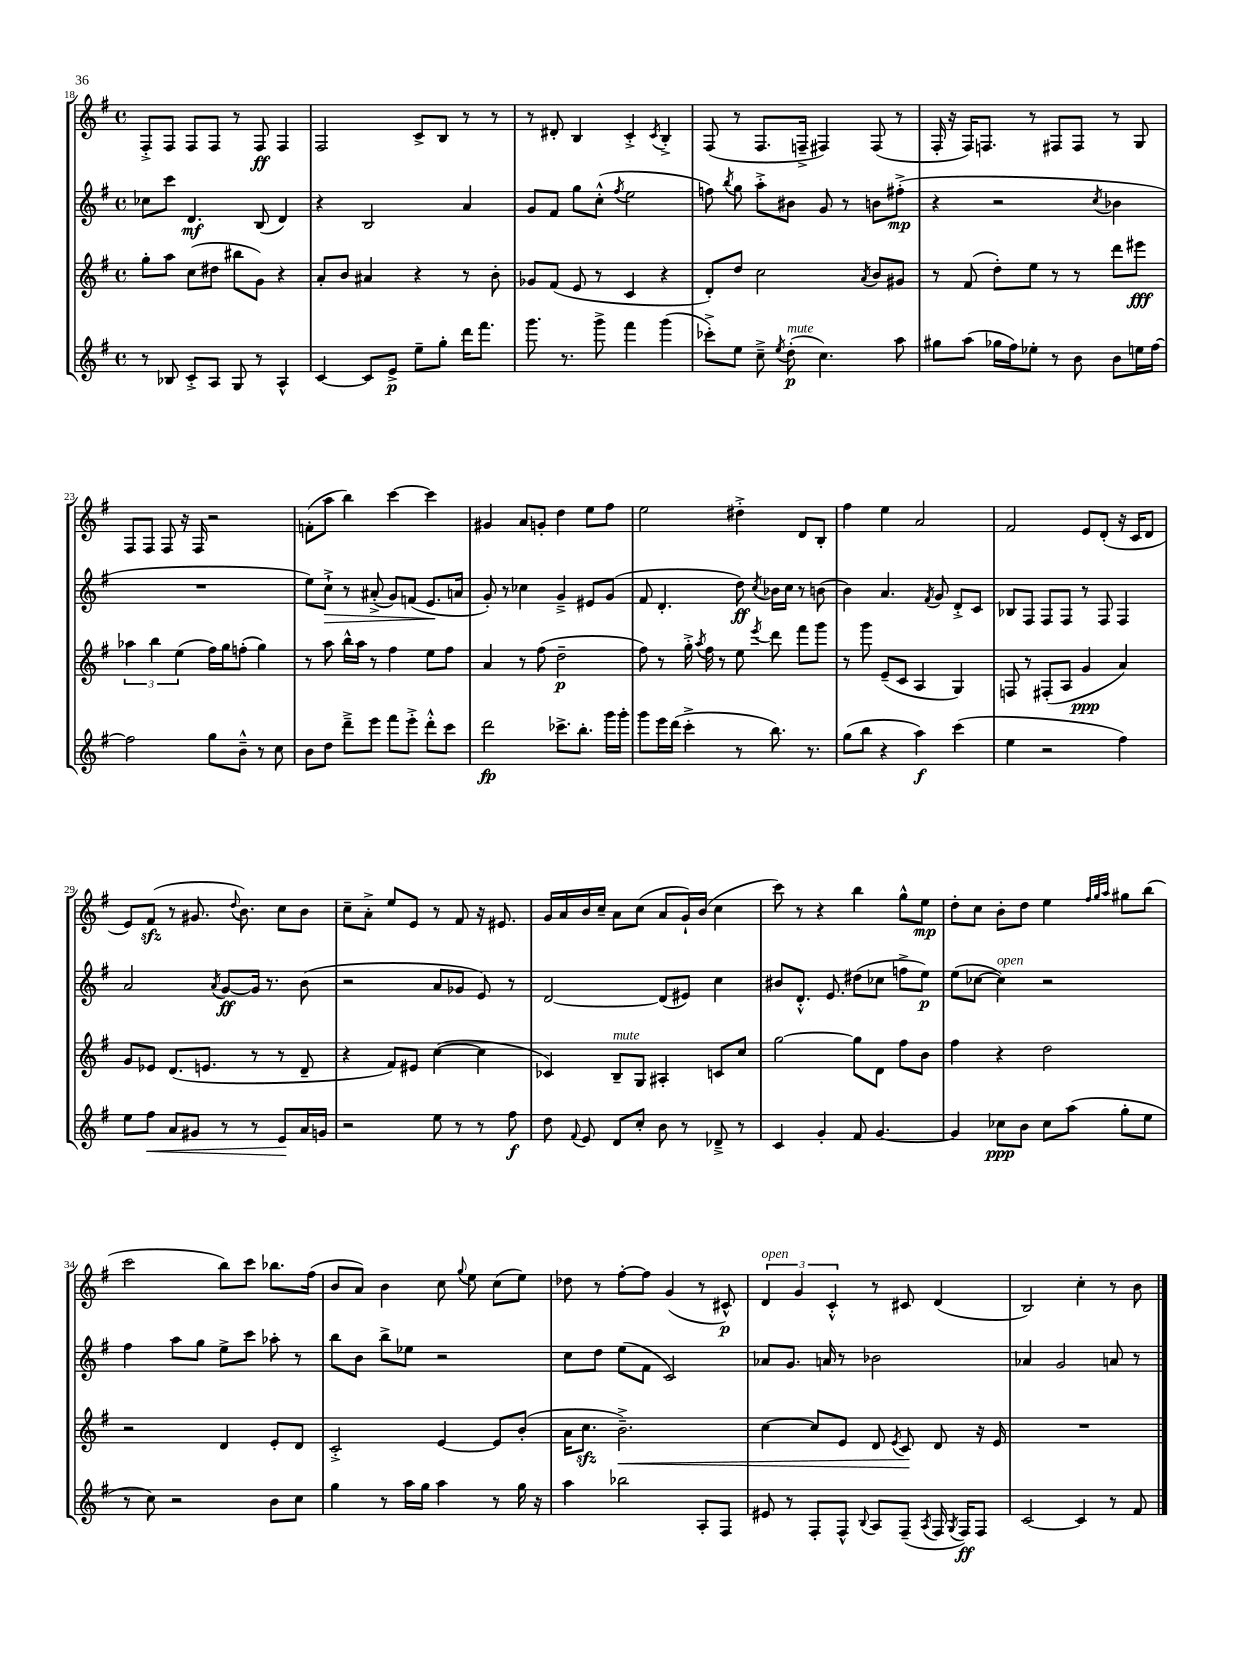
<<
\new StaffGroup <<
\new Staff = "s0" {
    \clef treble \key g \major \defaultTimeSignature \time 4/4
    \autoBeamOff fis8[-.-> fis8] fis8[ fis8] r8 fis8\ff fis4 |
    fis2 c'8[-> b8] r8 r8 |
    r8 dis'8-. b4 c'4-.-> \acciaccatura { c'8 } b4-.-> |
    fis8( r8 fis8.[ f16]---> fis4) fis8( r8 |
    fis16-. r16 fis16[) f8.] r8 fis8[ fis8] r8 g8 |
    fis8[ fis8] fis8 r16 fis16 r2 |
    f'8[-.( a''8] b''4) c'''4~ c'''4 |
    gis'4 a'8[ g'8]-. d''4 e''8[ fis''8] |
    e''2 dis''4-.-> d'8[ b8]-. |
    fis''4 e''4 a'2 |
    fis'2 e'8[ d'8]-.( r16 c'16[ d'8] |
    e'8[) fis'8]\sfz( r8 gis'8. \appoggiatura { d''8 } b'8.) c''8[ b'8] |
    c''8[-- a'8]-.-> e''8[ e'8] r8 fis'8 r16 eis'8. |
    g'16[ a'16 b'16 c''16]-- a'8[ c''8]( a'8[ g'16-!) b'16]( c''4 |
    c'''8) r8 r4 b''4 g''8[-^ e''8]\mp |
    d''8[-. c''8] b'8[-. d''8] e''4 \grace { fis''32[ g''32 a''32] } gis''8[ b''8]( |
    c'''2 b''8[) c'''8] bes''8.[ fis''16]( |
    b'8[ a'8]) b'4 c''8 \appoggiatura { g''8 } e''8 c''8[( e''8]) |
    des''8 r8 fis''8[~-. fis''8] g'4( r8 cis'8-^\p) |
    \tuplet 3/2 { d'4^\markup { \italic "open" } g'4 c'4-.-^ } r8 cis'8 d'4( |
    b2) c''4-. r8 b'8 \bar "|." |
}
\new Staff = "s1" {
    \clef treble \key g \major \defaultTimeSignature \time 4/4
    \autoBeamOff ces''8[ c'''8] d'4.\mf b8( d'4) |
    r4 b2 a'4 |
    g'8[ fis'8] g''8[ c''8]-.-^( \acciaccatura { fis''8 } e''2 |
    f''8) \acciaccatura { b''8 } g''8 a''8[-.-> bis'8] g'8 r8 b'8[ fis''8]-.->\mp( |
    r4 r2 \acciaccatura { c''8 } bes'4 |
    R1 |
    e''8[) c''8]-!->\> r8 ais'8-.->( g'8[) f'8]( e'8.[\! a'16] |
    g'8-.) r8 ces''4 g'4---> eis'8[ g'8]( |
    fis'8 d'4.-. d''8\ff) \acciaccatura { c''8 } bes'16[ c''16] r8 b'8( |
    b'4) a'4. \acciaccatura { fis'8 } g'8 d'8[-.-> c'8] |
    bes8[ fis8] fis8[ fis8] r8 fis8 fis4 |
    a'2 \acciaccatura { a'8 } g'8[~\ff g'16] r8. b'8( |
    r2 a'8[ ges'8] e'8) r8 |
    d'2~ d'8[( eis'8]) c''4 |
    bis'8[ d'8.]-.-^ e'8. dis''8[( ces''8] f''8[-> e''8]\p) |
    e''8[( ces''8]~ ces''4^\markup { \italic "open" }) r2 |
    fis''4 a''8[ g''8] e''8[-> c'''8] aes''8-. r8 |
    b''8[ b'8] b''8[-> ees''8] r2 |
    c''8[ d''8] e''8[( fis'8] c'2) |
    aes'8[ g'8.] a'16 r8 bes'2 |
    aes'4 g'2 a'8 r8 \bar "|." |
}
\new Staff = "s2" {
    \clef treble \key g \major \defaultTimeSignature \time 4/4
    \autoBeamOff g''8[-. a''8] c''8[( dis''8] bis''8[ g'8]) r4 |
    a'8[-. b'8] ais'4 r4 r8 b'8-. |
    ges'8[ fis'8]( e'8 r8 c'4 r4 |
    d'8[-.) d''8] c''2 \acciaccatura { a'8 } b'8[ gis'8] |
    r8 fis'8( d''8[-.) e''8] r8 r8 d'''8[ eis'''8]\fff |
    \tuplet 3/2 { aes''4 b''4 e''4( } fis''16[) g''16 f''8]-.( g''4) |
    r8 a''8 b''16[-^ a''16] r8 fis''4 e''8[ fis''8] |
    a'4 r8 fis''8( d''2--\p |
    fis''8) r8 g''16-.-> \acciaccatura { a''8 } fis''16 r8 e''8 \acciaccatura { e'''8 } d'''8 fis'''8[ g'''8] |
    r8 g'''8 e'8[--( c'8] a4 g4) |
    f8 r8 fis8[-.( a8] g'4\ppp a'4) |
    g'8[ ees'8] d'8.[( e'8.] r8 r8 d'8-- |
    r4 fis'8[) eis'8] c''4~( c''4 |
    ces'4) b8[--^\markup { \italic "mute" } g8] ais4-. c'8[ c''8] |
    g''2~ g''8[ d'8] fis''8[ b'8] |
    fis''4 r4 d''2 |
    r2 d'4 e'8[-. d'8] |
    c'2-.-> e'4~ e'8[ b'8]-.( |
    a'16[ c''8.]\sfz b'2.--->\<) |
    c''4~ c''8[ e'8] d'8 \acciaccatura { e'8 } c'8\! d'8 r16 e'16 |
    R1 \bar "|." |
}
\new Staff = "s3" {
    \clef treble \key g \major \defaultTimeSignature \time 4/4
    \autoBeamOff r8 bes8 c'8[-.-> a8] g8 r8 a4-^ |
    c'4~ c'8[ e'8]->\p e''8[-- g''8]-. d'''16[ fis'''8.] |
    g'''8. r8. g'''8-> fis'''4 g'''4( |
    ces'''8[-.->) e''8] c''8---> \acciaccatura { e''8 } d''8-.\p^\markup { \italic "mute" }( c''4.) a''8 |
    gis''8[ a''8]( ges''16[ fis''16) ees''8]-. r8 b'8 b'8[ e''16 fis''16]~ |
    fis''2 g''8[ b'8]---^ r8 c''8 |
    b'8[ d''8] d'''8[---> e'''8] fis'''8[ e'''8]-.-> d'''8[-.-^ c'''8] |
    d'''2\fp ces'''8.[-> b''8.]-. g'''16[ g'''16]-. |
    g'''8[ e'''16 d'''16]( c'''4-.-> r8 b''8.) r8. |
    g''8[( b''8] r4 a''4\f) c'''4( |
    e''4 r2 fis''4) |
    e''8[ fis''8]\< a'8[ gis'8] r8 r8 e'8[\! a'16 g'16] |
    r2 e''8 r8 r8 fis''8\f |
    d''8 \appoggiatura { fis'8 } e'8 d'8[ c''8]-. b'8 r8 des'8---> r8 |
    c'4 g'4-. fis'8 g'4.~ |
    g'4 ces''8[\ppp b'8] ces''8[ a''8]( g''8[-. e''8] |
    r8 c''8) r2 b'8[ c''8] |
    g''4 r8 a''16[ g''16] a''4 r8 g''16 r16 |
    a''4 bes''2 a8[-. fis8] |
    eis'8 r8 fis8[-. fis8]-^ \appoggiatura { b8 } a8[ fis8]--( \acciaccatura { a8 } fis16 \acciaccatura { g8 } fis16[\ff) fis8] |
    c'2~ c'4 r8 fis'8 \bar "|." |
}
>>
>>
\layout { \context { \Score currentBarNumber = #18 } }
